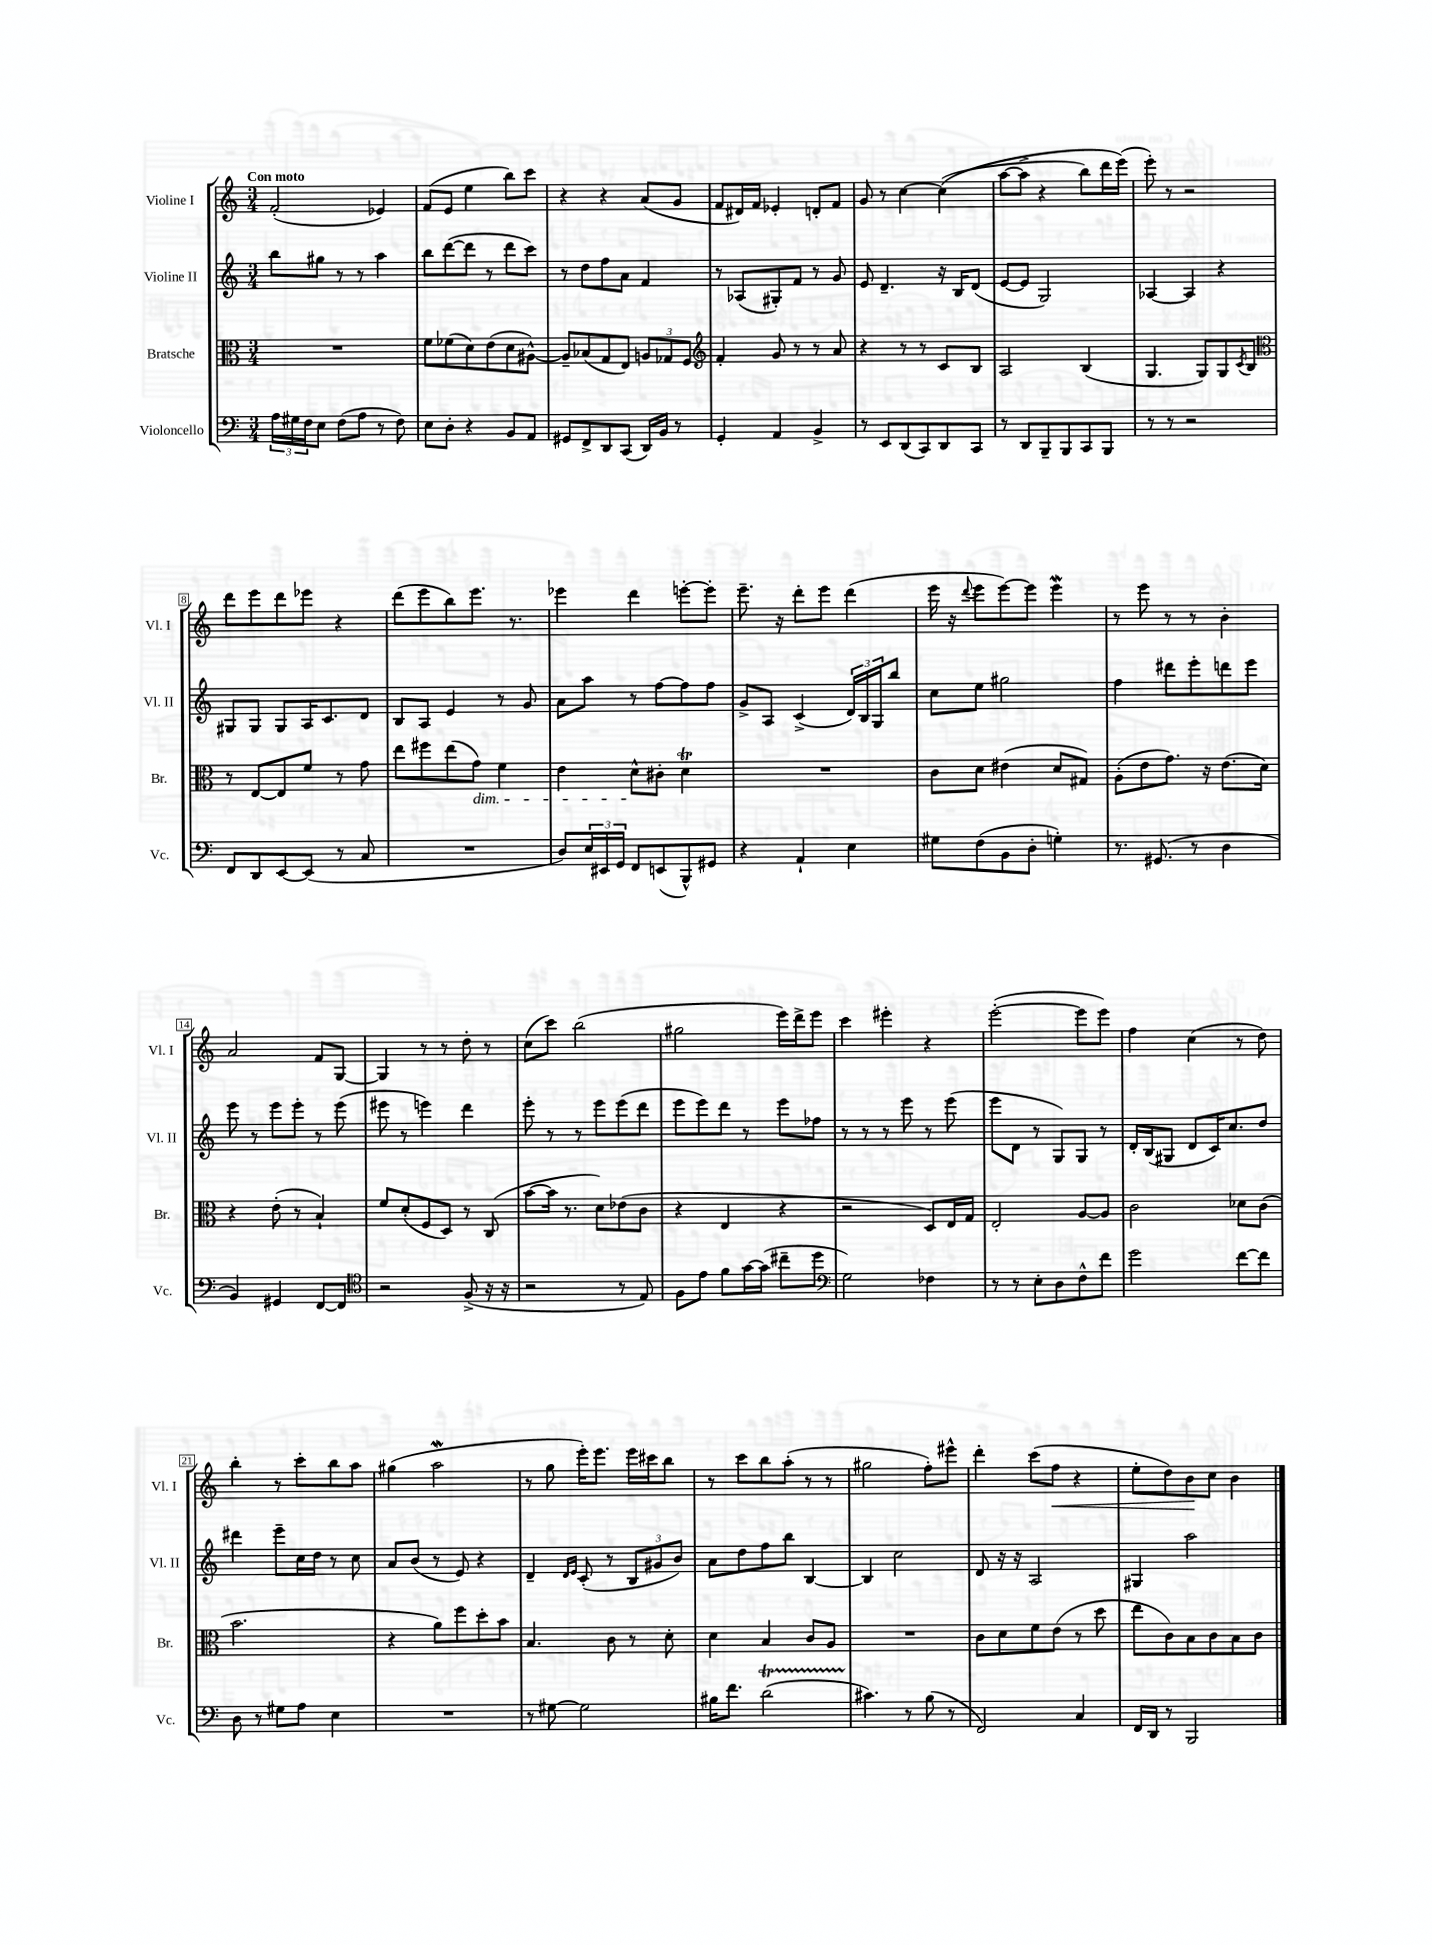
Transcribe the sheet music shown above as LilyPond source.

<<
\new StaffGroup <<
\new Staff = "s0" \with { instrumentName = "Violine I" shortInstrumentName = "Vl. I" } {
    \clef treble \key c \major \numericTimeSignature \time 3/4 \tempo "Con moto"
    f'2-.( ees'4) |
    f'8( e'8 e''4 b''8) c'''8 |
    r4 r4 a'8( g'8 |
    f'8 dis'16) f'16 ees'4-. d'8-. f'8 |
    g'8 r8 c''4~ c''4(\( |
    a''8~ a''8-> r4 b''8) d'''16 e'''16(\) |
    e'''8-.) r8 r2 |
    d'''8 e'''8 d'''8 ees'''8 r4 |
    d'''8( e'''8 b''8) e'''8. r8. |
    ees'''4 d'''4 e'''8~-. e'''8-. |
    e'''8.-- r16 d'''8-. e'''8 d'''4( |
    e'''16 r16 \appoggiatura { d'''8 } e'''8 e'''8~) e'''8 e'''4\mordent |
    r8 e'''8 r8 r8 b'4-. |
    a'2 f'8 g8~ |
    g4 r8 r8 d''8-. r8 |
    c''8( c'''8) b''2( |
    gis''2 e'''16) d'''16-> e'''8 |
    c'''4 eis'''4-. r4 |
    e'''2~-.( e'''8 e'''8) |
    f''4 c''4( r8 d''8) |
    b''4-. r8 c'''8-. b''8 a''8 |
    gis''4( a''2\mordent |
    r8 g''8 e'''16-.) e'''8. e'''16 cis'''16 b''8 |
    r8 c'''8 b''8 a''8-.( r8 r8 |
    gis''2 f''8-.) eis'''8-^ |
    d'''4-. c'''8( f''8\< r4 |
    e''8-. d''8) b'8\! c''8 b'4 \bar "|." |
}
\new Staff = "s1" \with { instrumentName = "Violine II" shortInstrumentName = "Vl. II" } {
    \clef treble \key c \major \numericTimeSignature \time 3/4
    b''8 gis''8 r8 r8 a''4 |
    b''8 d'''8~( d'''8 r8 d'''8 c'''8) |
    r8 d''8 f''8 a'8 f'4 |
    r8 aes8( gis8-.) f'8 r8 g'8 |
    e'8 d'4.-- r16 b16 d'8( |
    e'8~ e'8 g2) |
    aes4~ aes4 r4 |
    gis8 gis8 gis8 a16 c'8. d'8 |
    b8 a8 e'4 r8 g'8 |
    a'8 a''8 r8 f''8~ f''8 f''8 |
    g'8-> a8 c'4->( \tuplet 3/2 { d'16) b16 g16 } b''8 |
    c''8 e''8 gis''2 |
    f''4 dis'''8 e'''8-. d'''8 e'''8 |
    e'''8 r8 e'''8 e'''8-. r8 e'''8( |
    eis'''8 r8 e'''4) d'''4 |
    e'''8-. r8 r8 e'''8 e'''8( d'''8 |
    e'''8 e'''8) d'''8 r8 e'''8 fes''8 |
    r8 r8 r8 e'''8 r8 e'''8( |
    e'''8 d'8 r8 g8) g8 r8 |
    d'16-. b16( gis8 d'8 c'16) c''8. d''8 |
    dis'''4 e'''8-- c''16 d''16 r8 c''8 |
    a'8 b'8( r8 e'8) r4 |
    d'4-- \grace { d'16 e'16 } c'8-.( r8 \tuplet 3/2 { b8 gis'8 b'8) } |
    a'8 d''8 f''8 b''8 b4~ |
    b4 c''2 |
    d'8 r16 r16 a2 |
    gis4 a''2 \bar "|." |
}
\new Staff = "s2" \with { instrumentName = "Bratsche" shortInstrumentName = "Br." } {
    \clef alto \key c \major \numericTimeSignature \time 3/4
    R2. |
    f'8 fes'8( d'8) e'8( d'8 ais8~-^) |
    ais8-- bes8( g8 e8) \tuplet 3/2 { a8 ges8 f8 } |
    \clef treble f'4-. g'8 r8 r8 a'8 |
    r4 r8 r8 c'8 b8 |
    a2 b4( |
    g4. g8) g8 \acciaccatura { c'8 } b8 |
    \clef alto r8 e8~ e8 f'8 r8 g'8 |
    e''8 fis''8 e''8( g'8\dim) f'4 |
    e'4 d'8-^\! cis'8-. d'4\trill |
    R2. |
    c'8 d'8 eis'4( d'8 gis8) |
    a8-.( e'8 g'8.) r16 e'8.( d'16) |
    r4 e'8-.( r8 b4-!) |
    f'8 d'8-.( f8 d8) r8 c8( |
    b'8~ b'16 r8. d'8) ees'8( c'8 |
    r4 e4 r4 |
    r2 d8) e16 g16 |
    e2-. a8~ a8 |
    c'2 des'8 c'8( |
    b'2. |
    r4 a'8) f''8 d''8-. b'8 |
    b4. c'8 r8 d'8-. |
    d'4 b4 c'8 a8 |
    R2. |
    c'8 d'8 f'8 e'8( r8 d''8 |
    e''8 c'8) b8 c'8 b8 c'8 \bar "|." |
}
\new Staff = "s3" \with { instrumentName = "Violoncello" shortInstrumentName = "Vc." } {
    \clef bass \key c \major \numericTimeSignature \time 3/4
    \tuplet 3/2 { a16 gis16 f16 } e8 f8( a8 r8 f8) |
    e8 d8-. r4 b,8 a,8 |
    gis,8 f,8-> d,8 c,8( d,16) b,16 r8 |
    g,4-. a,4 b,4-> |
    r8 e,8 d,8( c,8) d,8 c,8 |
    r8 d,8 b,,8-- b,,8 c,8 b,,8 |
    r8 r8 r2 |
    f,8 d,8 e,8~ e,8( r8 c8 |
    R2. |
    d8) \tuplet 3/2 { e16 eis,16 g,16 } f,8 e,8( b,,8-^) gis,8 |
    r4 a,4-! e4 |
    gis8 f8( b,8 d8-. g4-.) |
    r8. gis,8.( r8 d4 |
    b,4) gis,4 f,8~ f,8 |
    \clef tenor r2 f8->( r16 r16 |
    r2 r8 e8) |
    f8 e'8 f'8 g'16~ g'16( cis''8-- d''8 |
    \clef bass g2) fes4 |
    r8 r8 e8-. d8 f8-^ f'8 |
    g'2 f'8~ f'8 |
    d8 r8 gis8 a8 e4 |
    R2. |
    r8 gis8~ gis2 |
    bis16 f'8. d'2\startTrillSpan( |
    cis'4.\stopTrillSpan) r8 b8( r8 |
    f,2) c4 |
    f,16 d,16 r8 b,,2 \bar "|." |
}
>>
>>
\layout { \context { \Score \override BarNumber.stencil = #(make-stencil-boxer 0.1 0.3 ly:text-interface::print) } }
